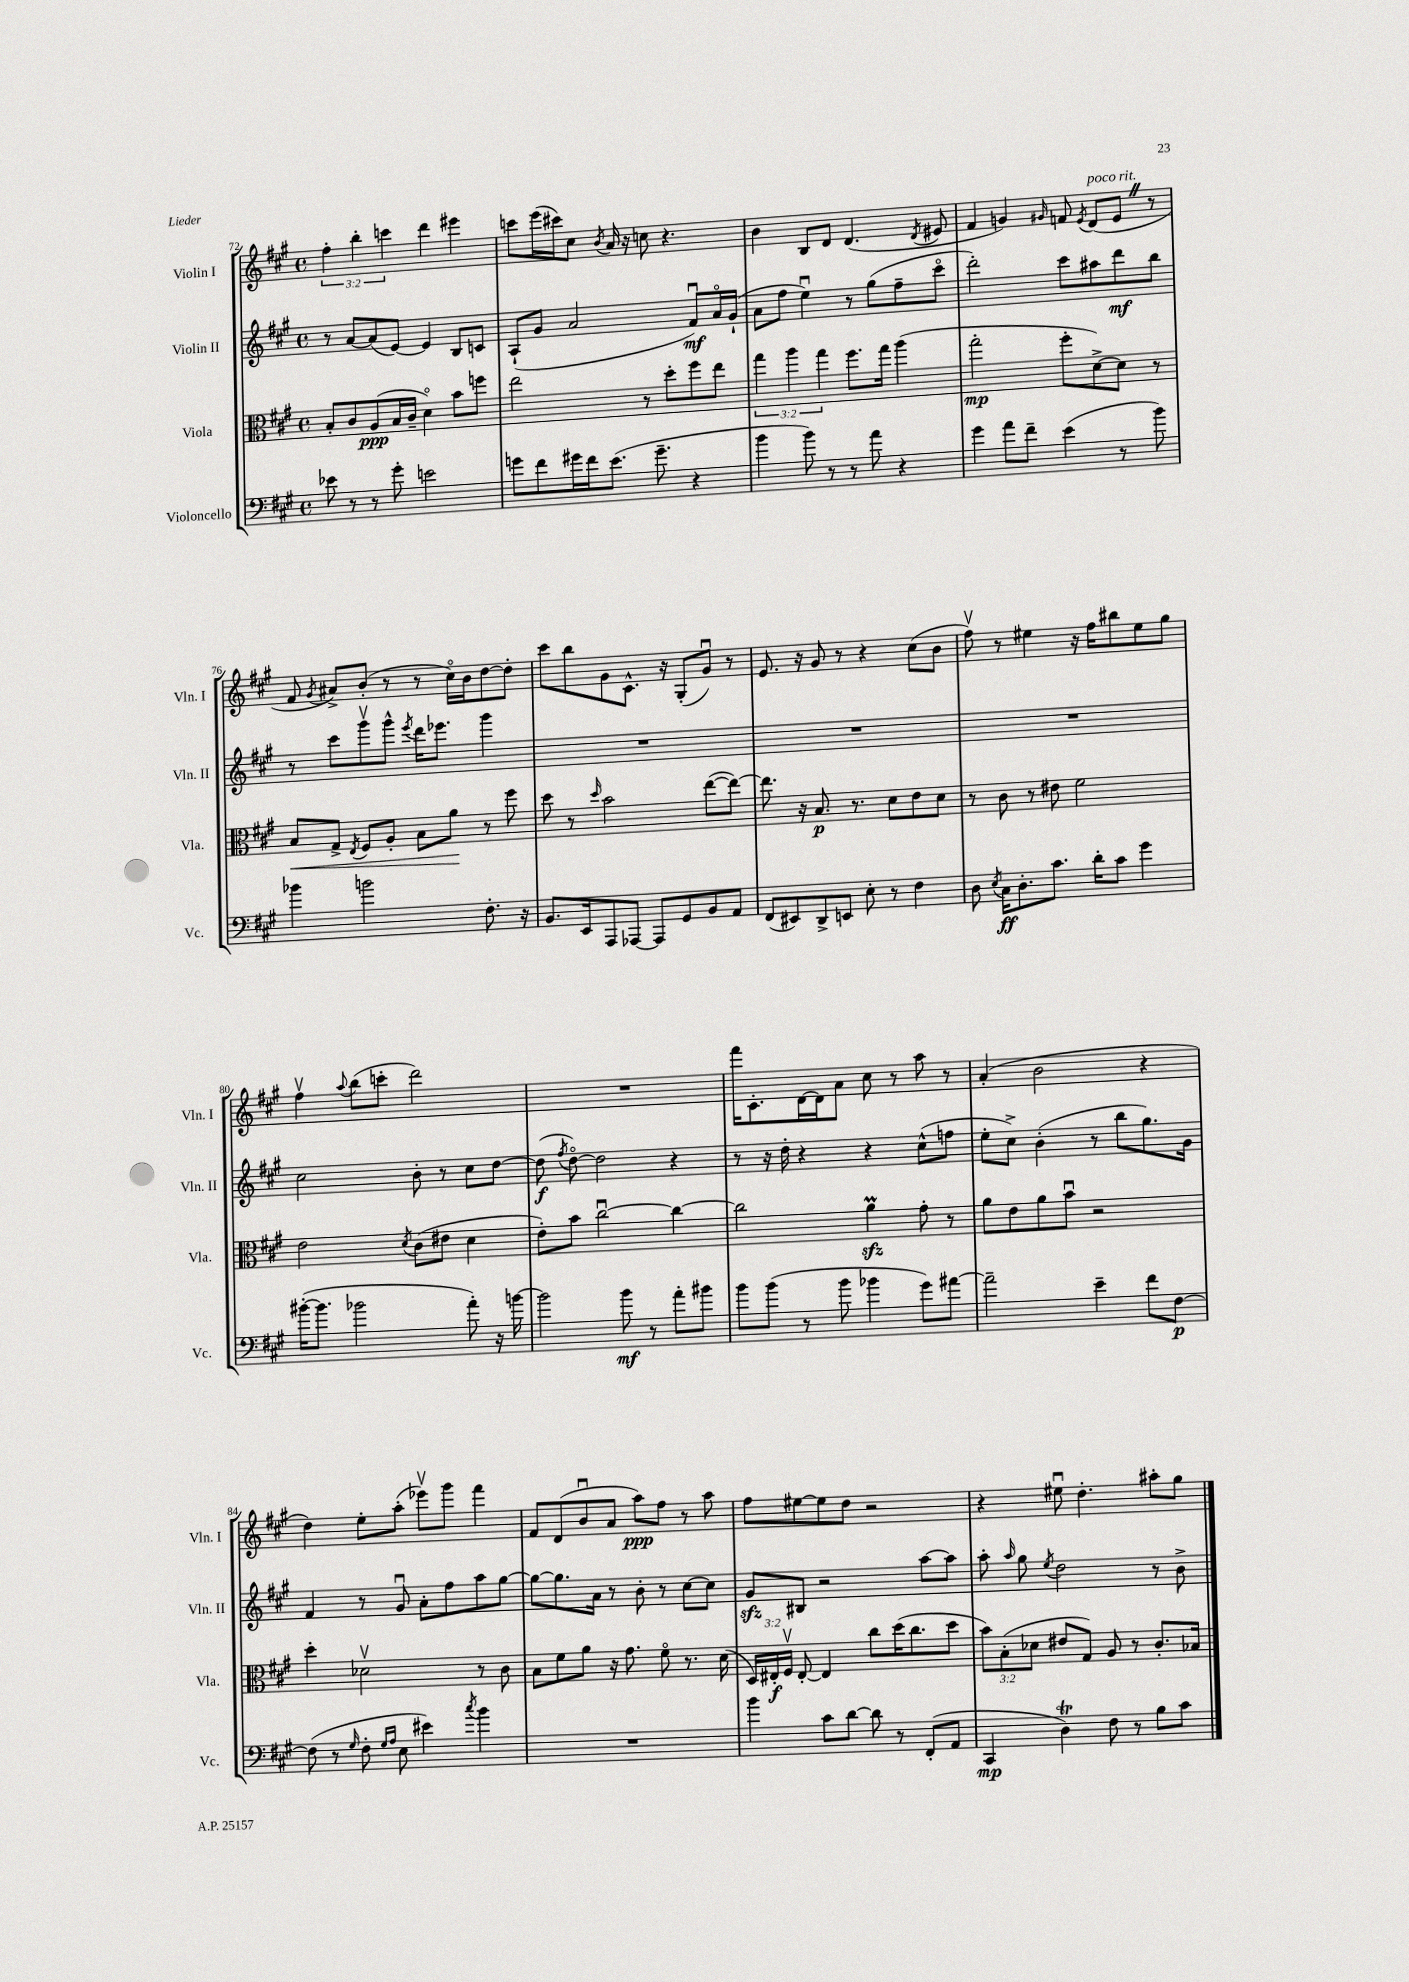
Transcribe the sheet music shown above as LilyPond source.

<<
\new StaffGroup <<
\new Staff = "s0" \with { instrumentName = "Violin I" shortInstrumentName = "Vln. I" } {
    \clef treble \key a \major \defaultTimeSignature \time 4/4 \override Staff.TupletNumber.text = #tuplet-number::calc-fraction-text
    \autoBeamOff \tuplet 3/2 { fis''4-. b''4-. c'''4 } d'''4 eis'''4 |
    c'''8[ e'''16( cis'''16) cis''8] \acciaccatura { b'8 } a'16 r16 c''8 r4. |
    b'4 b8[ d'8] d'4.( \acciaccatura { d'8 } eis'8 |
    fis'4 g'4) \grace { gis'16 } f'8 \acciaccatura { e'8 } d'8[^\markup { \italic "poco rit." }( e'8] \once \override BreathingSign.text = \markup { \musicglyph "scripts.caesura.straight" } \breathe r8 |
    fis'8 \acciaccatura { gis'8 } ais'8[->) b'8]-.( r8 r8 cis''16[\flageolet) b'16 d''8~ d''8]-. |
    cis'''8[ b''8 gis'8 cis'8.]-^ r16 gis8[-.( gis'8]\downbow) r8 |
    e'8. r16 gis'8 r8 r4 cis''8[( b'8] |
    fis''8\upbow) r8 eis''4 r16 fis''16[ bis''8 eis''8 gis''8] |
    fis''4\upbow \appoggiatura { a''8 } b''8[( c'''8]-. d'''2) |
    R1 |
    fis'''16[ cis'8.-. d'16~ d'16 a'8] cis''8 r8 a''8 r8 |
    a'4-.( b'2 r4 |
    d''4) e''8[-. a''8]-.( ees'''8[\upbow) gis'''8] fis'''4 |
    fis'8[ d'8( b'8\downbow a'8] a''8[\ppp) fis''8] r8 a''8 |
    fis''8[ eis''8~ eis''8 d''8] r2 |
    r4 eis''8\downbow d''4.-. ais''8[-. gis''8] \bar "|." |
}
\new Staff = "s1" \with { instrumentName = "Violin II" shortInstrumentName = "Vln. II" } {
    \clef treble \key a \major \defaultTimeSignature \time 4/4
    \autoBeamOff r8 a'8[~ a'8( e'8]~) e'4 b8[ c'8] |
    a8[-!( gis'8] a'2 fis'8[\downbow\mf) a'16\flageolet gis'16]-!( |
    a'8[ fis''8] e''4\downbow) r8 gis''8[( fis''8-- cis'''8]\flageolet |
    d'''2-.) cis'''8[ ais''8 d'''8\mf b''8] |
    r8 cis'''8[ gis'''8\upbow gis'''8]-^ \acciaccatura { e'''8 } d'''16[ ees'''8.] gis'''4 |
    R1 |
    R1 |
    R1 |
    cis''2 b'8-. r8 cis''8[ d''8]~ |
    d''8\f( \acciaccatura { fis''8 } d''8~\flageolet) d''2 r4 |
    r8 r16 d''16-. r4 r4 cis''8[-^( f''8] |
    e''8[-. cis''8]->) b'4-.( r8 b''8[ gis''8.) gis'16] |
    fis'4 r8 gis'8\downbow a'8[-. fis''8 a''8 gis''8]~ |
    gis''8[~ gis''8. a'16] r8 b'8-. r8 cis''8[~ cis''8] |
    gis'8[\sfz bis8] r2 a''8[~ a''8] |
    a''8-. \grace { a''16 } gis''8 \acciaccatura { e''8 } d''2 r8 b'8-> \bar "|." |
}
\new Staff = "s2" \with { instrumentName = "Viola" shortInstrumentName = "Vla." } {
    \clef alto \key a \major \defaultTimeSignature \time 4/4 \override Staff.TupletNumber.text = #tuplet-number::calc-fraction-text
    \autoBeamOff b8[-. cis'8 a8\ppp( b16 cis'16]-- d'4\flageolet) b'8[ f''8] |
    e''2 r8 d''8[-. fis''8 e''8] |
    \tuplet 3/2 { gis''4 a''4 gis''4 } fis''8.[ gis''16] a''4( |
    gis''2-.\mp fis''8[-. d'8~->) d'8] r8 |
    b8[\< gis8]-> \acciaccatura { e8 } fis8[ a8]-. b8[ a'8]\! r8 fis''8 |
    d''8 r8 \grace { d''16 } b'2 e''8[~( e''8]~) |
    e''8. r16 b8.\p r8. d'8[ e'8 d'8] |
    r8 cis'8 r8 eis'8 fis'2 |
    e'2 \acciaccatura { d'8 } cis'8[( eis'8] d'4 |
    e'8[-.) b'8] cis''2~\downbow cis''4~ |
    cis''2 a'4\prall\sfz gis'8-. r8 |
    a'8[ e'8 a'8 b'8]\downbow r2 |
    d''4-. des'2\upbow r8 cis'8 |
    b8[ fis'8 a'8] r16 gis'8. fis'8\flageolet r8. d'16( |
    \tuplet 3/2 { d16[) eis16-.\f fis16]\upbow } eis8~-. eis4 cis''8[ d''16( cis''8. d''8] |
    \tuplet 3/2 { b'8[) b8-.( des'8] } eis'8[ gis8]) a8 r8 cis'8.[-. bes16] \bar "|." |
}
\new Staff = "s3" \with { instrumentName = "Violoncello" shortInstrumentName = "Vc." } {
    \clef bass \key a \major \defaultTimeSignature \time 4/4
    \autoBeamOff ees'8 r8 r8 gis'8-. e'2 |
    g'8[ fis'8 gis'16 fis'16 e'8.]( gis'8.-- r4 |
    b'4 b'8) r8 r8 a'8 r4 |
    gis'4 a'8[ fis'8]-- e'4( r8 b'8) |
    bes'4 b'2 fis8.-. r16 |
    b,8.[ e,16 a,,8 aes,,8]~ aes,,8[ gis,8 b,8 a,8] |
    fis,8[( eis,8) d,8-> e,8] e8-. r8 fis4 |
    d8 \acciaccatura { e8 } cis16[\ff d8.-. cis'8.] d'16[-. cis'8] gis'4 |
    bis'16[~-.( bis'8.] bes'2 a'8-.) r16 b'16~ |
    b'2 b'8\mf r8 a'8[-. bis'8] |
    b'8[ b'8]( r8 b'8 bes'4 gis'8[) ais'8]~ |
    ais'2-- e'4-- fis'8[ fis8]~\p |
    fis8( r8 \grace { gis16 } fis8-. \grace { gis16[ a16] } e8 eis'4) \acciaccatura { cis''8 } b'4 |
    R1 |
    b'4 cis'8[ d'8]~ d'8 r8 fis,8[-.( a,8] |
    cis,4\mp d4\trill) fis8 r8 b8[ cis'8] \bar "|." |
}
>>
>>
\layout { \context { \Score currentBarNumber = #72 } }
